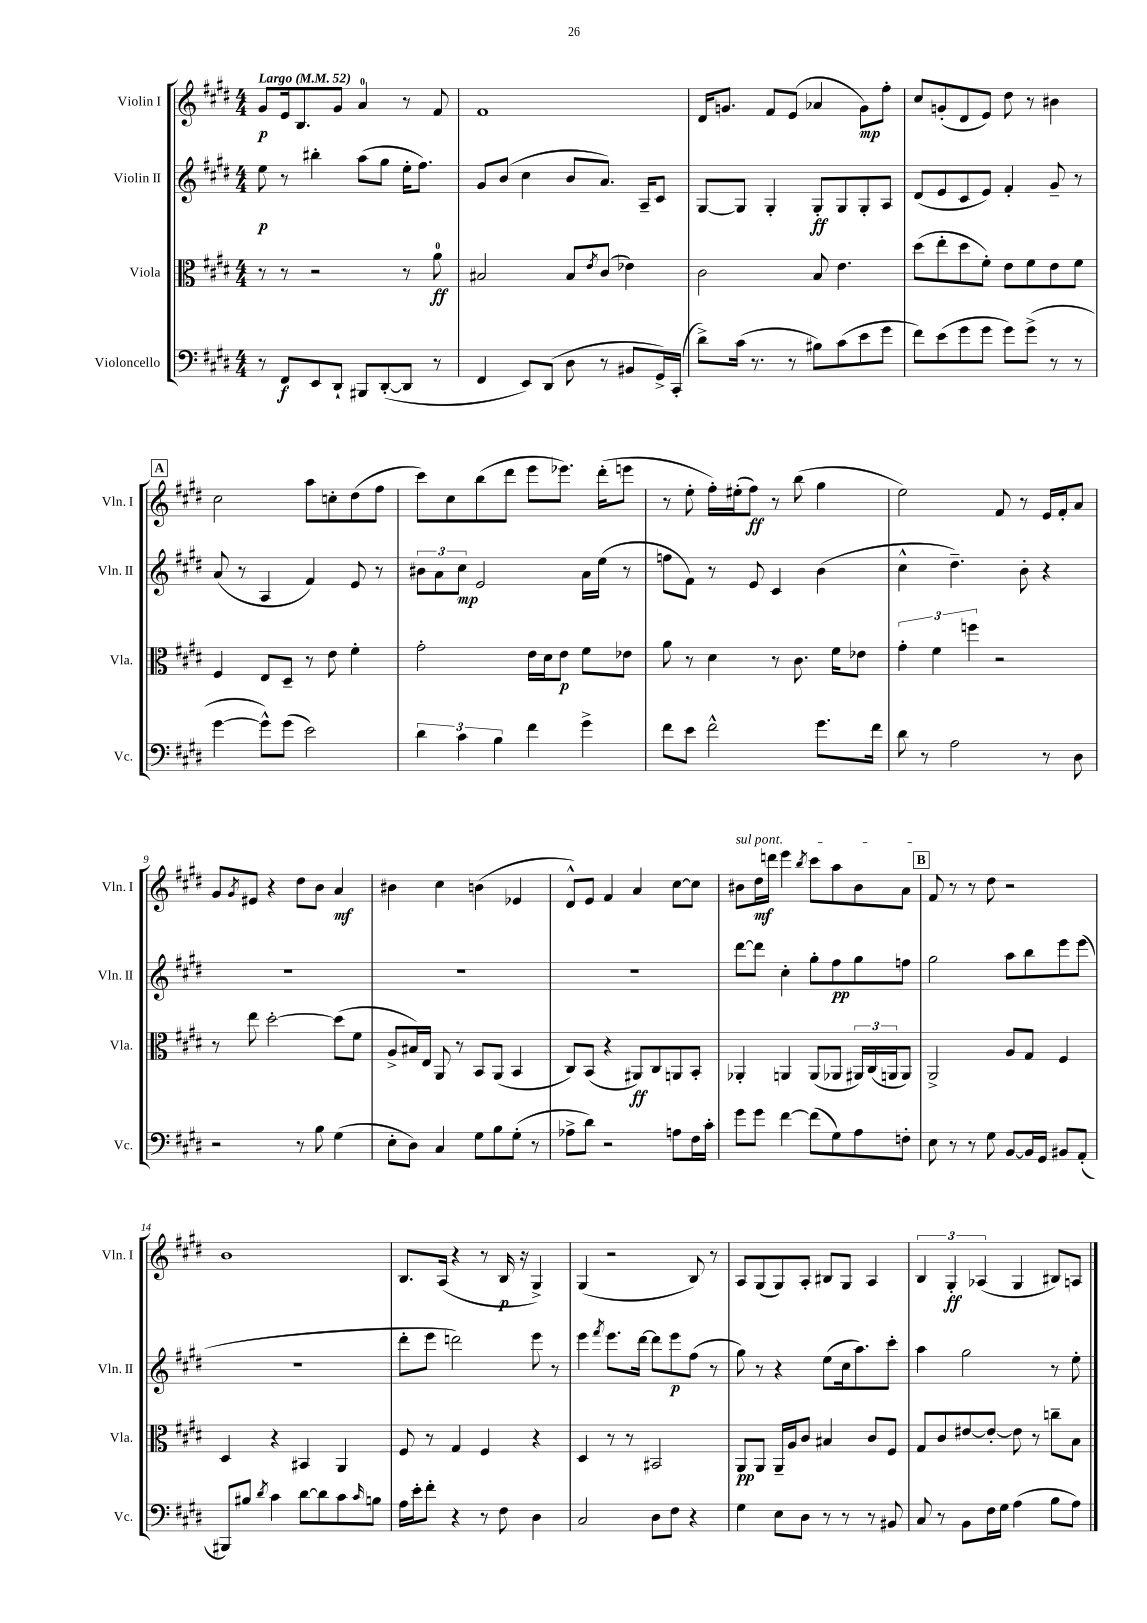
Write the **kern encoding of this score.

**kern	**kern	**kern	**kern
*staff4	*staff3	*staff2	*staff1
*clefF4	*clefC3	*clefG2	*clefG2
*k[f#c#g#d#]	*k[f#c#g#d#]	*k[f#c#g#d#]	*k[f#c#g#d#]
*M4/4	*M4/4	*M4/4	*M4/4
*MM52	*MM52	*MM52	*MM52
8r	8r	8ee\	8g#/L
8FF#/L	8r	8r	16e/k
.	.	.	8.B/
8EE/	2r	4bb#'\	.
8DD#`/J	.	.	8g#/J
8BBB#/L	.	(8aa\L	4a/
([8DD#'/	.	8gg#\J	.
8DD#/]J	8r	16ee'\LK	8r
.	.	8.ff#\J)	.
8r	8a\	.	8f#/
=	=	=	=
4FF#/	2B#/	8g#/L	1f#
.	.	(8b/J	.
8EE/L)	.	4cc#\	.
(8DD#/J	.	.	.
8D#\	8B#/L	8b/L	.
.	8qe/	.	.
8r	(8c#/J	8.a/J)	.
8BB#/L	4e-\)	.	.
.	.	16A~/LK	.
16GG#^/L)	.	8c#/J	.
(16CC#'/JJ	.	.	.
=	=	=	=
8d#^\L)	2c#\	[8G#/L	16d#/LK
.	.	.	8.g/J
(16c#\Jk	.	8G#/]J	.
8.r	.	.	.
.	.	4G#'/	8f#/L
8r	.	.	(8e/J
8B#\L)	8B/	8G#'/L	4a-/
(8c#\	4.e\	8G#/	.
8e\	.	8G#'/	8g\L)
8g#\J	.	8A/J	8ff#'\J
=	=	=	=
8f#\L)	(8dd#\L	(8d#/L	8cc#/L
(8e\	8ee'\	8e/	(8g'/
8g#\	8dd#\	8c#/	8d#/
8g#\J	8f#'\J)	8e/J)	8e/J)
8g#\L)	8e\L	4f#'/	8dd#\
(8g#^\J	8f#\	.	8r
8r	8e\	8g#~/	4b#\
8r	8f#\J	8r	.
=	=	=	=
[4g#\	4F#/	(8a/	2cc#\
.	.	8r	.
8g#^^\]L)	8E/L	4A/	.
(8g#\J	8D#~/J	.	.
2e\)	8r	4f#/)	8aa\L
.	8e\	.	8cc'\
.	4f#'\	8e/	(8dd#\
.	.	8r	8ff#\J
=	=	=	=
6d#\	2g#'\	12b#\L	8ccc#\L)
.	.	12a\	.
.	.	.	8cc#\
6c#\	.	12cc#\J	.
.	.	2e/	(8bb\
6B\	.	.	.
.	.	.	8ddd#\J
4f#\	16e\LL	.	8eee\L
.	16d#\J	.	.
.	8e\J	.	8.eee-\J)
4g#^\	8f#\L	16a\LL	.
.	.	(16ee\JJ	(16ddd#'\LK
.	8e-\J	8r	8eee\J
=	=	=	=
8f#\L	8a\	8ff\L	8r
8e\J	8r	8f#\J)	8ee'\
2f#^^\	4d#\	8r	16ff#'\LL)
.	.	.	(16ee#'\J
.	.	8e/	8ff#\J)
.	8r	4c#/	8r
.	8.c#\	.	(8bb\
8.g#\L	.	(4b\	4gg#\
.	16f#\LK	.	.
.	8e-\J	.	.
16f#\Jk	.	.	.
=	=	=	=
8d#\	6g#'\	4cc#^^\	2ee\)
8r	.	.	.
.	6f#\	.	.
2A\	.	4.dd#~\)	.
.	6ff\	.	.
.	2r	.	8f#/
.	.	8b'\	8r
8r	.	4r	16e/LL
.	.	.	16f#'/J
8D#\	.	.	8a/J
=	=	=	=
2r	8r	1r	8g#/L
.	.	.	8qg#/
.	8ee\	.	8e#/J
.	[2dd#'\	.	4r
8r	.	.	8dd#\L
8B\	.	.	8b\J
(4G#\	(8dd#\]L	.	4a/
.	8f#\J	.	.
=	=	=	=
8E'\L	8A^/L	1r	4b#\
8D#\J)	16B#/L)	.	.
.	16E/JJ	.	.
4C#/	8AA/	.	4cc#\
.	8r	.	.
8G#\L	8BB/L	.	(4b\
8B\	(8AA/J	.	.
(8G#'\J	4BB/	.	4e-/
8r	.	.	.
=	=	=	=
8A-^\L	8C#/L)	1r	8d#^^/L)
8d#\J)	(8BB/J	.	8e/J
2r	4r	.	4f#/
.	8AA#/L)	.	4a/
.	8C#/	.	.
8A\L	8AA/	.	[8cc#\L
16F#\L	8BB'/J	.	8cc#\]J
16c#'\JJ	.	.	.
=	=	=	=
8g#\L	4AA-'/	[8ddd#\L	8b#\L
8g#\J	.	8ddd#\]J	16dd#\L
.	.	.	16ddd\JJ
[4f#\	4AA/	4cc#'\	4eee\
.	.	.	8qbb/
(8f#\]L	(8AA/L	8gg#'\L	8ccc#\L
8G#\)	8AA-/J	8ff#\	8aa\
8A\	24AA#/LL)	8gg#\	8b#\
.	(24C#/	.	.
.	24AA/J	.	.
8F'\J	8AA/J)	8ff\J	8a\J
=	=	=	=
8E\	2AA^/	2gg#\	8f#/
8r	.	.	8r
8r	.	.	8r
8G#\	.	.	8dd#\
[8BB/L	8A/L	8aa\L	2r
16BB/]L	8G#/J	8bb\	.
16GG#/JJ	.	.	.
8BB#/L	4F#/	8eee\	.
(8AA'/J	.	(8eee\J	.
=	=	=	=
8BBB#/L)	4D#/	1r	1b
8B#/J	.	.	.
8qd#/	.	.	.
4c#\	4r	.	.
[8d#\L	4BB#/	.	.
8d#\]	.	.	.
8c#\	4AA/	.	.
16qqc#/	.	.	.
8B\J	.	.	.
=	=	=	=
16A\LL	8F#/	8ddd#'\L	8.B/L
16e'\J	.	.	.
8f#'\J	8r	8eee\J	.
.	.	.	(16A/Jk
4r	4G#/	2ddd\)	4r
8r	4F#/	.	8r
8F#\	.	.	16B/
.	.	.	16r
4D#\	4r	8eee\	4G#^/)
.	.	8r	.
=	=	=	=
2C#/	4D#/	4eee\	(4G#/
.	.	8qfff#/	.
.	8r	8.eee\L	2r
.	8r	.	.
.	.	[16ddd#\Jk	.
8D#\L	2BB#/	8ddd#\]L	.
8F#\J	.	8eee\	.
4r	.	(8ff#\J	8B/)
.	.	8r	8r
=	=	=	=
4G#\	8AA/L	8gg#\)	8A/L
.	8AA/J	8r	(8G#/
8E\L	16AA~/LL	4r	8G#/)
.	16A/J	.	.
8D#\J	8c#/J	.	8A'/J
8r	4B#/	(8ee\L	8B#/L
8r	.	16cc#\k	8G#/J
.	.	8.aa\)	.
8r	8c#/L	.	4A/
8BB#/	8F#/J	8ccc#'\J	.
=	=	=	=
8C#/	8G#/L	4aa\	6B/
8r	8c#/	.	.
.	.	.	6G#'/
8BB\L	[8e#/	2gg#\	.
.	.	.	(6A-/
16F#\L	8e#'/_J	.	.
16G#\JJ	.	.	.
(4A\	8e#\]	.	4G#/
.	8r	.	.
8B\L	8cc~\L	8r	8B#/L)
8A\J)	8B\J	8ee'\	8A/J
==	==	==	==
*-	*-	*-	*-
